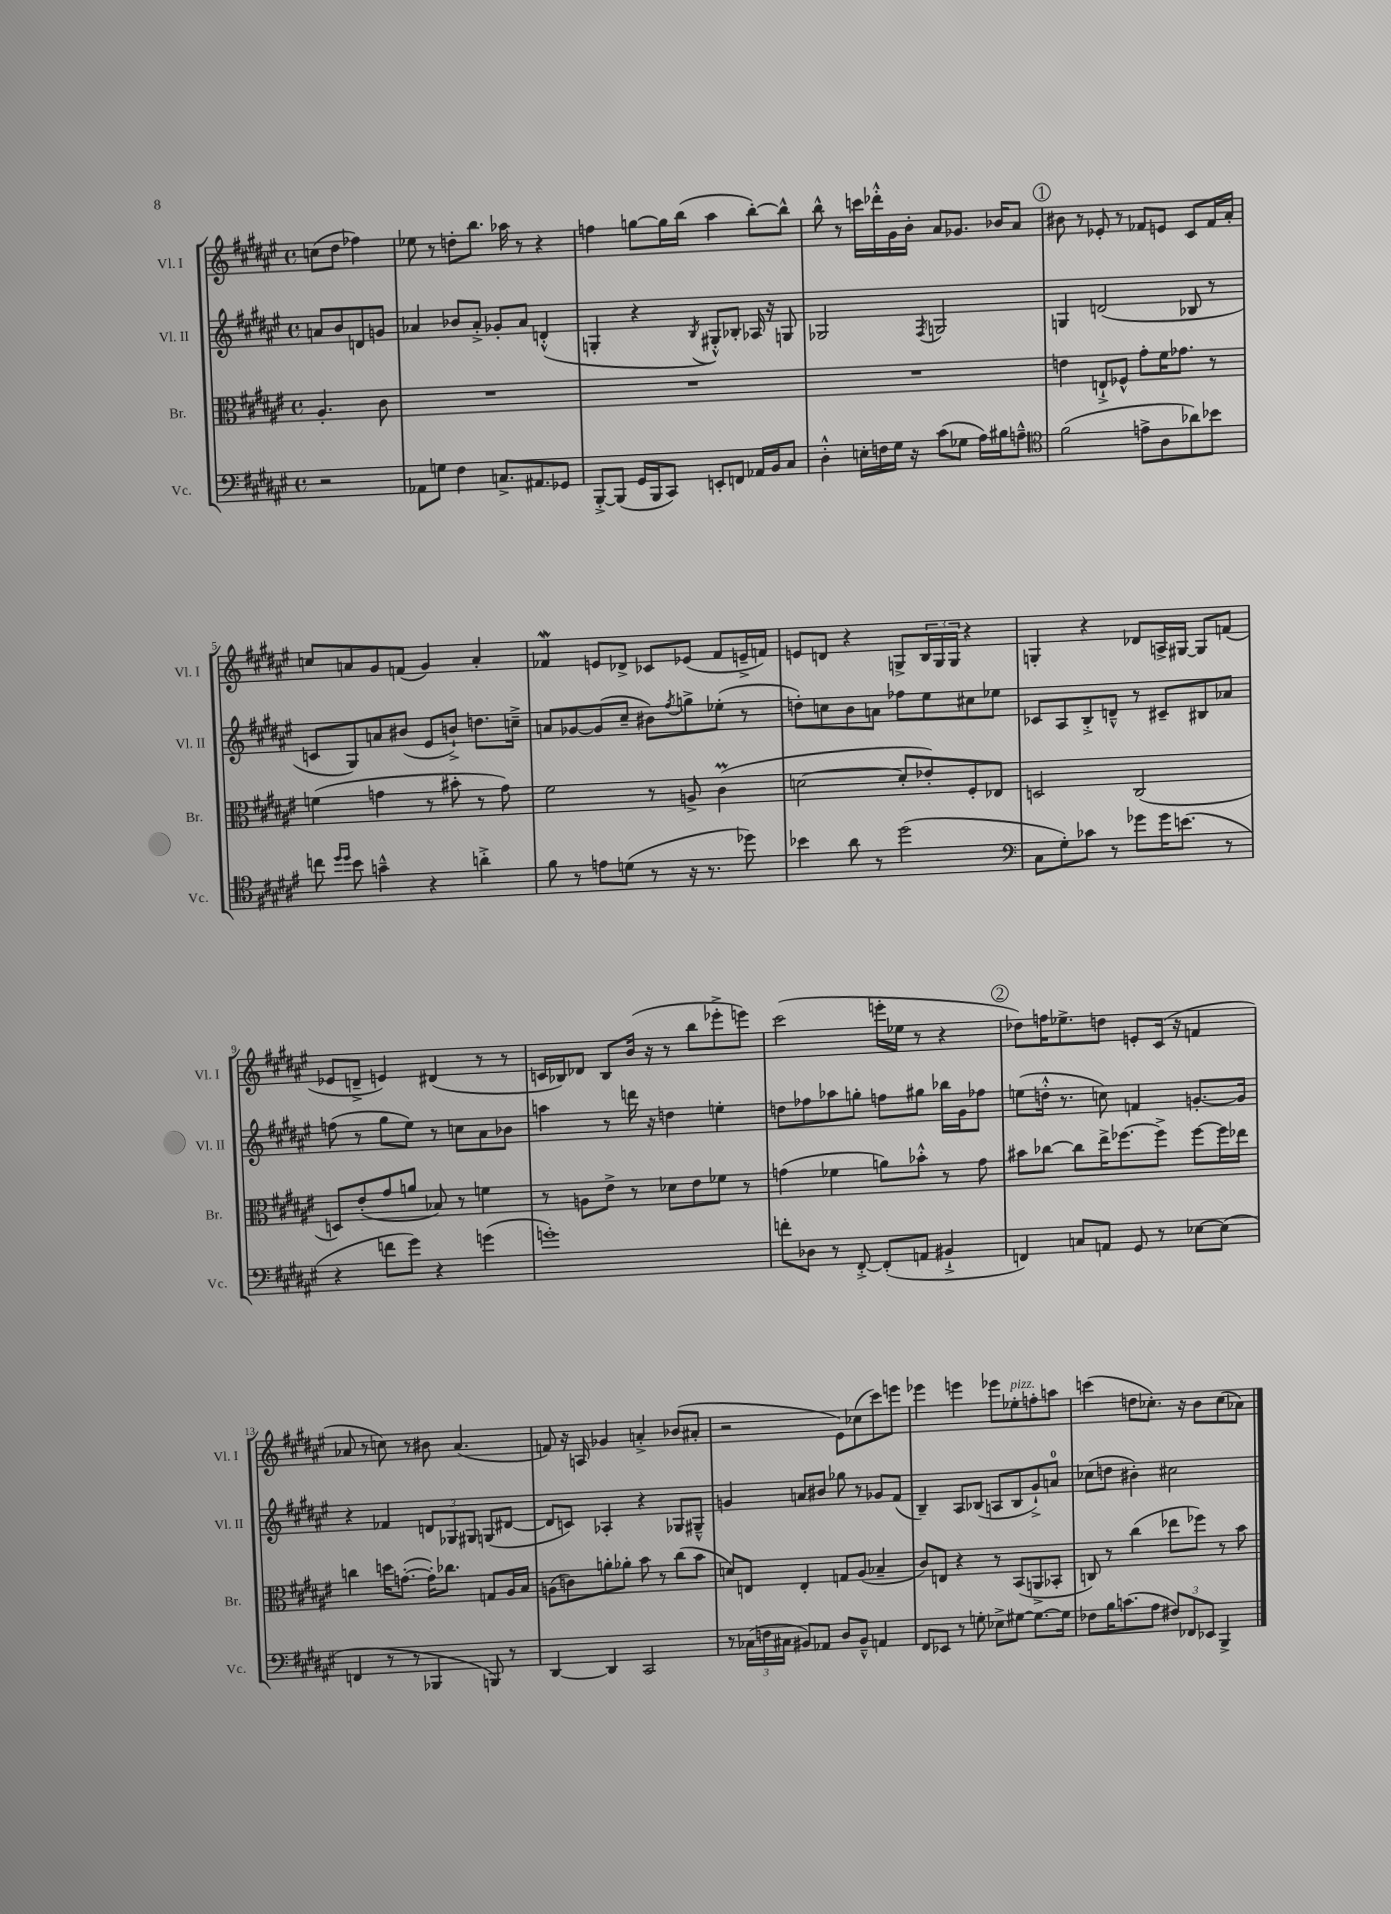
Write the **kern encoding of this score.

**kern	**kern	**kern	**kern
*part4	*part3	*part2	*part1
*staff4	*staff3	*staff2	*staff1
*I"Vc.	*I"Br.	*I"Vl. II	*I"Vl. I
*I'Vc.	*I'Br.	*I'Vl. II	*I'Vl. I
*clefF4	*clefC3	*clefG2	*clefG2
*k[f#c#g#d#a#e#]	*k[f#c#g#d#a#e#]	*k[f#c#g#d#a#e#]	*k[f#c#g#d#a#e#]
*M4/4	*M4/4	*M4/4	*M4/4
*met(c)	*met(c)	*met(c)	*met(c)
=	=	=	=
2r	4.A#'/	8an/L	(8ccn\L
.	.	8b/	8dd#\J
.	.	8dn/	4ff-X\)
.	8c#\	8gn/J	.
=1	=1	=1	=1
8AA-X\L	1r	4a-X/	8ee-X\
8Gn\J	.	.	8r
4F#\	.	8b-X/L	8ddn'\L
.	.	8a-'^/J	8.bb\J
8.Cn^/L	.	8g-X'/L	.
.	.	.	16aa-X\
.	.	8a-/J	8r
8.AA#X/	.	.	.
.	.	(4dn'^^/	4r
8GG-X/J	.	.	.
=2	=2	=2	=2
[8BBB'^/L	1r	4Gn'/	4ffn\
(8BBB/J]	.	.	.
16GG#/LL	.	4r	[8ggn\L
16BBB/J	.	.	.
8CC#/J)	.	.	16gg\L]
.	.	.	(16bb\JJ
.	.	8qB/	.
8EEn'/L	.	8G#X'^^/L)	4aa#\
8FFn/J	.	8B-X'/J	.
16AA-X/LL	.	16A-X/	[8bb'\L)
16BB/J	.	16r	.
8C#/J	.	8Gn/	8bb^^\J]
=3	=3	=3	=3
4D#'^^\	1r	2G-X/	8bb^^\
.	.	.	8r
16En'\LL	.	.	16cccn\LL
16Fn\	.	.	16ddd-X'^^\
16G#\JJ	.	.	16g#\
16r	.	.	16b'\JJ
.	.	8qF#/	.
(8c#\L	.	2Gn/	8a#/L
8G-X\J	.	.	8.g-X/J
16A#\LL)	.	.	.
16B#X\J	.	.	16b-X/KL
8An~^^\J	.	.	8a#/J
!!LO:REH:place=s1:t=1
=4	=4	=4	=4
*clefC4	*	*	*
(2f#\	4en\	4Gn/	8b#X\
.	.	.	8r
.	8En`^/L	(2dn/	8e-X'/
.	8F-X^^/J	.	8r
8en^\L	8g#'\L	.	8f-X/L
8A#\	16f#\K	.	8en/J
.	8.g-X\J	.	.
8a-X\)	.	8B-X/	8c#/L
8b-X\J	8r	8r	16f-/L
.	.	.	16a#'/JJ
!!LO:LB:g=z
=5	=5	=5	=5
8ccn\	(4fn\	8cn/L	8ccn/L
16qqdd#/LL	.	.	.
16qqdd#/JJ	.	.	.
8b\	.	8G#/)	8an/
4gn~^^\	4gn\	8an/	8g#/
.	.	(8b#X/J	(8fn/J
4r	8r	8e#/L	4g#/)
.	8b#X'\	8bn`^/J)	.
4an'^\	8r	8.ddn\L	4a'/
.	8g\)	.	.
.	.	16ccn~^\Jk	.
=6	=6	=6	=6
8f#\	2f#\	8an/L	4f-Xm/
8r	.	[8g-X/	.
8en\L	.	(8g-/]	8en/L
(8dn\J	.	8cc#~/J	8d-X^/J
8r	8r	8b#X\L)	8c-X/L
.	.	8qff#/	.
16r	8An^/	8ggn^\	(8e-X/J
8.r	.	.	.
.	(4c#M\	(8ee-X'\J	8f-/L
8dd-X\)	.	8r	16en~^/L
.	.	.	16fn/JJ)
=7	=7	=7	=7
4b-X\	[2dn\	8ddn'\L)	8en/L
.	.	8ccn\	8dn/J
8a#\	.	8b\	4r
8r	.	8an\J	.
(2dd#\	8d'/L]	8ff-X\L	8Gn^/L
.	8e-X'/)	8ee#\	24B/L
.	.	.	24G/
.	.	.	24G/JJ
.	8F#'/	8cc#X\	4r
.	8E-X/J	8ee-X\J	.
=8	=8	=8	=8
*clefF4	*	*	*
8C#\L	2Dn/	8c-X/L	4Gn'/
8G#'\)	.	8A#/	.
8c-X\J	.	8B'^/	4r
8r	.	8dn~^^/J	.
8g-X\L	(2C#/	8r	8d-X/L
16g-\K	.	8c#X~/L	16An^/L
(8.en\J	.	.	[16G#X/JJ
.	.	8B#X/	8G#/L]
8r	.	8a-X/J	(8fn/J
!!LO:LB:g=z
=9	=9	=9	=9
4r	8Dn/L)	(8ffn\	8e-X/L
.	(8e#'/	8r	8dn~^/J
8fn\L	8g#/	8gg#\L	4en/)
8g#\J)	8an/J	8ee#\J)	.
4r	8B-X/)	8r	(4d#X/
.	8r	8ccn\L	.
(4gn\	4fn\	8a#\	8r
.	.	8b-X\J	8r
=10	=10	=10	=10
1gn')	8r	4aan\	16cn/LL
.	.	.	16B-X/J)
.	8An\L	.	8d-X/J
.	8e#^\J	8r	8B-/L
.	8r	16dddn\	(16b/Jk
.	.	16r	16r
.	8d-X\L	4ddn\	8r
.	8e#\	.	8bb\L
.	8f-X\J	4een'\	8eee-X'^\
.	8r	.	8eeen\J)
=11	=11	=11	=11
8fn'\L	(4gn\	8ddn\L	(2ccc#\
8D-X\J	.	8ff-X\	.
8r	4f-X\	8aa-X\	.
[8FF#'^/	.	8ggn'\J	.
(8FF#'/L]	8an\L)	8ffn\L	16eeen'\LL
.	.	.	16ee-X\JJ
8AAn/J	8b-X'^^\J	8gg#X\J	8r
4BB#X`^/	8r	16bb-X\LL	4r
.	.	16g#\J	.
.	8g\	8ff-X\J	.
!!LO:REH:place=s1:t=2
=12	=12	=12	=12
4FFn/)	8b#X\L	(8een\L	8dd-X\L)
.	[8cc-X\J	16ddn'^^\Jk	16ffn\K
.	.	8.r	8.ee-X^\
8Cn/L	8cc-\L]	.	.
8AAn/J	16ee#^\K	8ccn\)	8ddn\J
.	[8.ff-X\	.	.
8GG#/	.	4fn/	8en'/L
8r	8ff-^\J]	.	(16c#/Jk
.	.	.	16r
[8E-X\L	[8ff-\L	[8.gn'/L	4fn/
(8E-\J]	16ff-\L]	.	.
.	16ee-X\JJ	16g/Jk]	.
!!LO:LB:g=z
=13	=13	=13	=13
4FFn/	4ccn\	4r	8a-X/
.	.	.	8r
8r	16ddn\KL	4f-X/	8ccn\)
.	([8.gn'\J	.	.
8r	.	.	8r
4BBB-X/	16g'\KL])	12dn/L	8b#X\
.	8.cc-X\J	.	.
.	.	12G-X/	.
.	.	.	(4.a-/
.	.	12G#X/J	.
8BBBn/)	8Gn/L	(8Gn/L	.
8r	16A#/L	[8d#X/J	.
.	16B/JJ	.	.
=14	=14	=14	=14
[4DD#/	(8An\L	8d#/L]	8fn/)
.	8cn\)	8cn/J)	16r
.	.	.	16An/
4DD#/]	8an'\	4A-X'/	4g-X/
.	8a-X'\J	.	.
2CC#/	8b\	4r	4an'^/
.	8r	.	.
.	(8cc#\L	8G-X/L	(8b-X/L
.	8b\J	8G#X~^^/J	8a#X'/J
=15	=15	=15	=15
8r	8dn/L)	4gn/	2r
(24C-X\LL	8En/J	.	.
24Fn\	.	.	.
24C#X\JJ	.	.	.
8BB#X/L)	4E'/	8an/L	.
8AA-X/J	.	8b#X/J	.
8D#/L	8Gn/L	8gg-X\	8e#\L)
8BB#~^^/J	(8A#/J	8r	(8cc-X\
4AAn/	4B-X~/	8g-X/L	8ccc#\)
.	.	(8f#/J	8eeen\J
=16	=16	=16	=16
8FF#/L	8c#/L)	4B~/)	4eee-X\
8EE-X/J	8En/J	.	.
8r	4r	8A#/L	4eeen\
8Gn'\	.	(8B-X/J	.
8E-X^\L	8r	8An/L	8eee-X\L
!	!	!	!LO:TX:a:i:t=pizz.
[8G#X\J	(8BB/L	8B-/	8ee-X'\
8.G#\L_	8AAn^/	8g#`^/)	8ffn'\
.	8BB-X'/J	8an/J	8aan\J
16G#\Jk]	.	.	.
=17	=17	=17	=17
8F-X\L	8Cn/)	(8cc-X\L	(4cccn\
16B\K	8r	8ddn\J	.
(8.cn\	.	.	.
.	(4cc#\	4b#X'\)	8ddn\L
8A#\J	.	.	8.cc-X'\J)
12F#X/L)	8ee-X\L	2cc#X\	.
.	.	.	16r
12FF-X/	.	.	.
.	8ff-X\J)	.	8b\L
12EE-X/J	.	.	.
4BBB^/	8r	.	(8cc-\
.	8b\	.	8a-X\J)
==	==	==	==
*-	*-	*-	*-
